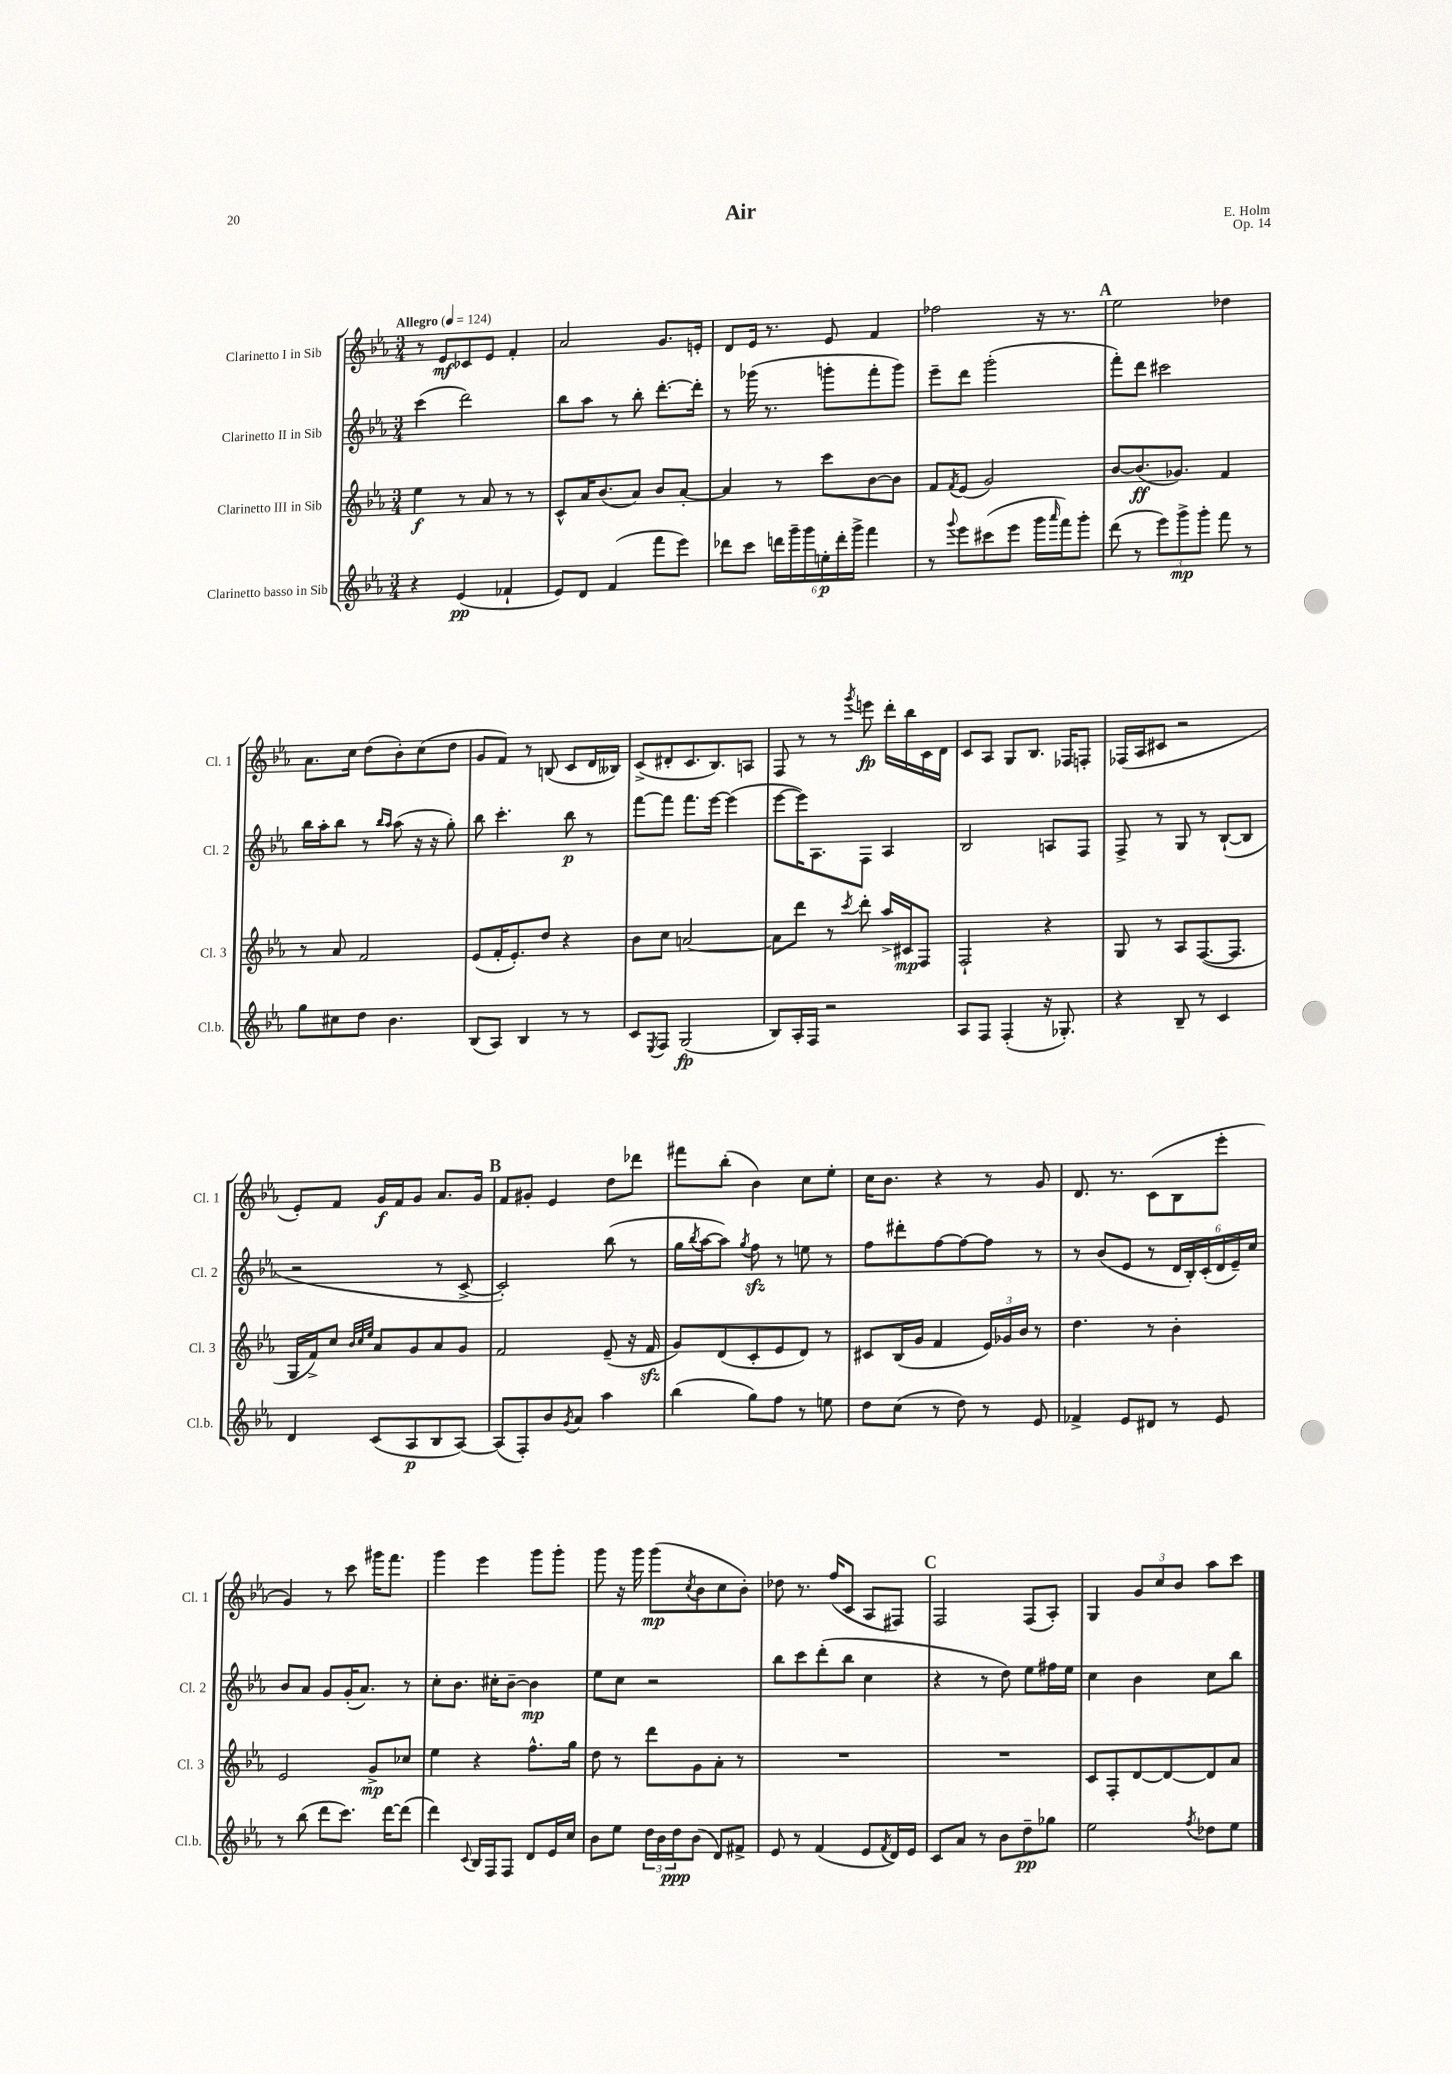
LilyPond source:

\header { title = "Air" composer = "E. Holm" opus = "Op. 14" }
<<
\new StaffGroup <<
\new Staff = "s0" \with { instrumentName = "Clarinetto I in Sib" shortInstrumentName = "Cl. 1" } {
    \clef treble \key ees \major \numericTimeSignature \time 3/4 \tempo "Allegro" 4 = 124
    r8 ees'8\mf ces'8 ees'8 f'4-. |
    aes'2 g'8. e'16-. |
    d'8 ees'16 r8. ees'8 f'4 |
    fes''2 r16 r8. |
    \mark \markup { \bold "A" } ees''2 des''4 |
    aes'8. c''16 d''8( bes'8-.) c''8( d''8 |
    g'8 f'8) r8 b8( c'8 d'16 beses16) |
    c'8->( dis'8-. c'8. bes8.) a8 |
    f8 r8 r8 \acciaccatura { g'''8 } e'''8\fp d'''16-. bes''16 c'16 d'16 |
    c'8 aes8 g8 bes8. fes16 f8-. |
    fes16( aes16 cis'8 r2 |
    ees'8-.) f'8 g'16\f f'16 g'8 aes'8. g'16 |
    \mark \markup { \bold "B" } f'8 gis'8-. ees'4 d''8 des'''8 |
    fis'''8 bes''8-.( bes'4) c''8 ees''8-. |
    c''16 bes'8. r4 r8 g'8 |
    d'8. r8. c'8( bes8 ees'''8-. |
    g'4) r8 c'''8 gis'''16 f'''8. |
    g'''4 ees'''4 g'''8 g'''8-. |
    g'''8 r16 g'''16 g'''8\mp( \acciaccatura { c''8 } bes'8 c''8 bes'8-.) |
    des''8 r8. f''16( c'8 aes8 fis8) |
    \mark \markup { \bold "C" } f2 f8( aes8-.) |
    g4 \tuplet 3/2 { g'8 c''8 bes'8 } aes''8 c'''8 \bar "|." |
}
\new Staff = "s1" \with { instrumentName = "Clarinetto II in Sib" shortInstrumentName = "Cl. 2" } {
    \clef treble \key ees \major \numericTimeSignature \time 3/4
    c'''4( d'''2) |
    bes''8 aes''8 r8 bes''8-. d'''8.~-. d'''16-. |
    r8 ges'''16( r8. g'''8-. f'''8-. g'''8) |
    ees'''8-- d'''8 g'''2-.( |
    \mark \markup { \bold "A" } f'''8-.) d'''8 cis'''2 |
    bes''16 aes''16-. bes''8 r8 \grace { bes''16 aes''16 } aes''8( r16 r16 g''8-.) |
    bes''8 c'''4.-. bes''8\p r8 |
    f'''8~ f'''8 f'''8. ees'''16~ ees'''4( |
    ees'''8~ ees'''16) aes8. f8 aes4 |
    bes2 a8 f8 |
    f8-> r8 g8 r8 bes8~-!( bes8 |
    r2 r8 c'8~-> |
    \mark \markup { \bold "B" } c'2-.) bes''8( r8 |
    g''16 \acciaccatura { bes''8 } aes''16~ aes''8) \acciaccatura { g''8 } f''8\sfz r8 e''8 r8 |
    f''8 dis'''8-. f''8~ f''8~ f''8 r8 |
    r8 bes'8( ees'8 r8 \tuplet 6/4 { d'16 bes16-.) c'16-.( d'16 ees'16--) c''16 } |
    bes'8 aes'8 g'8 g'16-.( aes'8.) r8 |
    c''8-. bes'8. cis''16-. bes'8~-- bes'4\mp |
    ees''8 c''8 r2 |
    bes''8 c'''8 d'''8-.( bes''8 c''4 |
    \mark \markup { \bold "C" } r4 r8 d''8) ees''8 fis''16 ees''16 |
    c''4 bes'4 c''8 bes''8 \bar "|." |
}
\new Staff = "s2" \with { instrumentName = "Clarinetto III in Sib" shortInstrumentName = "Cl. 3" } {
    \clef treble \key ees \major \numericTimeSignature \time 3/4
    ees''4\f r8 aes'8 r8 r8 |
    c'8-^ aes'16 bes'8.( aes'8) bes'8 aes'8~-. |
    aes'4 r8 c'''8 bes'8~ bes'8 |
    f'8 \acciaccatura { f'8 } ees'8( g'2) |
    \mark \markup { \bold "A" } bes'8~ bes'8.\ff( ges'8.) f'4 |
    r8 aes'8 f'2 |
    ees'8( f'16-. ees'8.-.) d''8 r4 |
    bes'8 c''8 a'2~ |
    a'8 d'''8 r8 \acciaccatura { c'''8 } d'''8-. aes''16-> cis'16\mp f8 |
    f2-! r4 |
    g8 r8 aes8 f8.~( f8. |
    g16 f'16->) c''8 \grace { bes'32 c''32 ees''32 } aes'8 g'8 aes'8 g'8 |
    \mark \markup { \bold "B" } f'2 ees'8--( r16 f'16\sfz |
    g'8) d'8( c'8-. ees'8 d'8) r8 |
    cis'8 bes16( g'16 f'4 \tuplet 3/2 { ees'16) ges'16 bes'16 } r8 |
    d''4. r8 bes'4-. |
    ees'2 g'8->\mp ces''8 |
    ees''4 r4 f''8.-^ g''16 |
    d''8 r8 d'''8 g'8 aes'8-. r8 |
    R2. |
    \mark \markup { \bold "C" } R2. |
    c'8 f8-. d'8~ d'8~ d'8 aes'8 \bar "|." |
}
\new Staff = "s3" \with { instrumentName = "Clarinetto basso in Sib" shortInstrumentName = "Cl.b." } {
    \clef treble \key ees \major \numericTimeSignature \time 3/4
    r4 ees'4\pp( fes'4-! |
    ees'8) d'8 f'4( f'''8 ees'''8) |
    des'''8 c'''8 \tuplet 6/4 { d'''16 g'''16-- g'''16 e''16-.\p d'''16-. g'''16-> } f'''4 |
    r8 \appoggiatura { g'''8 } ees'''8 cis'''8( ees'''8 g'''16 \grace { aes'''16 } f'''16) g'''8-. |
    \mark \markup { \bold "A" } d'''8( r8 \tuplet 3/2 { ees'''8) g'''8->\mp g'''8-. } f'''8 r8 |
    g''8 cis''8 d''8 bes'4. |
    bes8( aes8) bes4 r8 r8 |
    c'8 \acciaccatura { ees8 } f8 g2\fp( |
    bes8) aes16-. f16 r2 |
    aes8 f8 f4-.( r16 ges8.-.) |
    r4 bes8-- r8 c'4 |
    d'4 c'8( aes8\p bes8 aes8~) |
    \mark \markup { \bold "B" } aes8( f8-.) bes'8 \acciaccatura { g'8 } aes'8 aes''4 |
    bes''4( g''8) f''8 r8 e''8 |
    d''8 c''8( r8 d''8) r8 ees'8 |
    fes'4-> ees'8 dis'8 r8 ees'8 |
    r8 bes''8( d'''8 c'''8.) d'''16~ d'''8( |
    d'''4) \appoggiatura { c'8 } bes16 f16 f8 d'8 ees'16 c''16 |
    bes'8 ees''8 \tuplet 3/2 { d''16 bes'16 d''16\ppp } bes'8( d'8) fis'8-> |
    ees'8 r8 f'4( ees'8 \acciaccatura { f'8 } d'16) ees'16 |
    \mark \markup { \bold "C" } c'8 aes'8 r8 bes'8 d''8--\pp ges''8 |
    ees''2 \acciaccatura { f''8 } des''8 ees''8 \bar "|." |
}
>>
>>
\layout { \context { \Score \remove "Bar_number_engraver" } }
